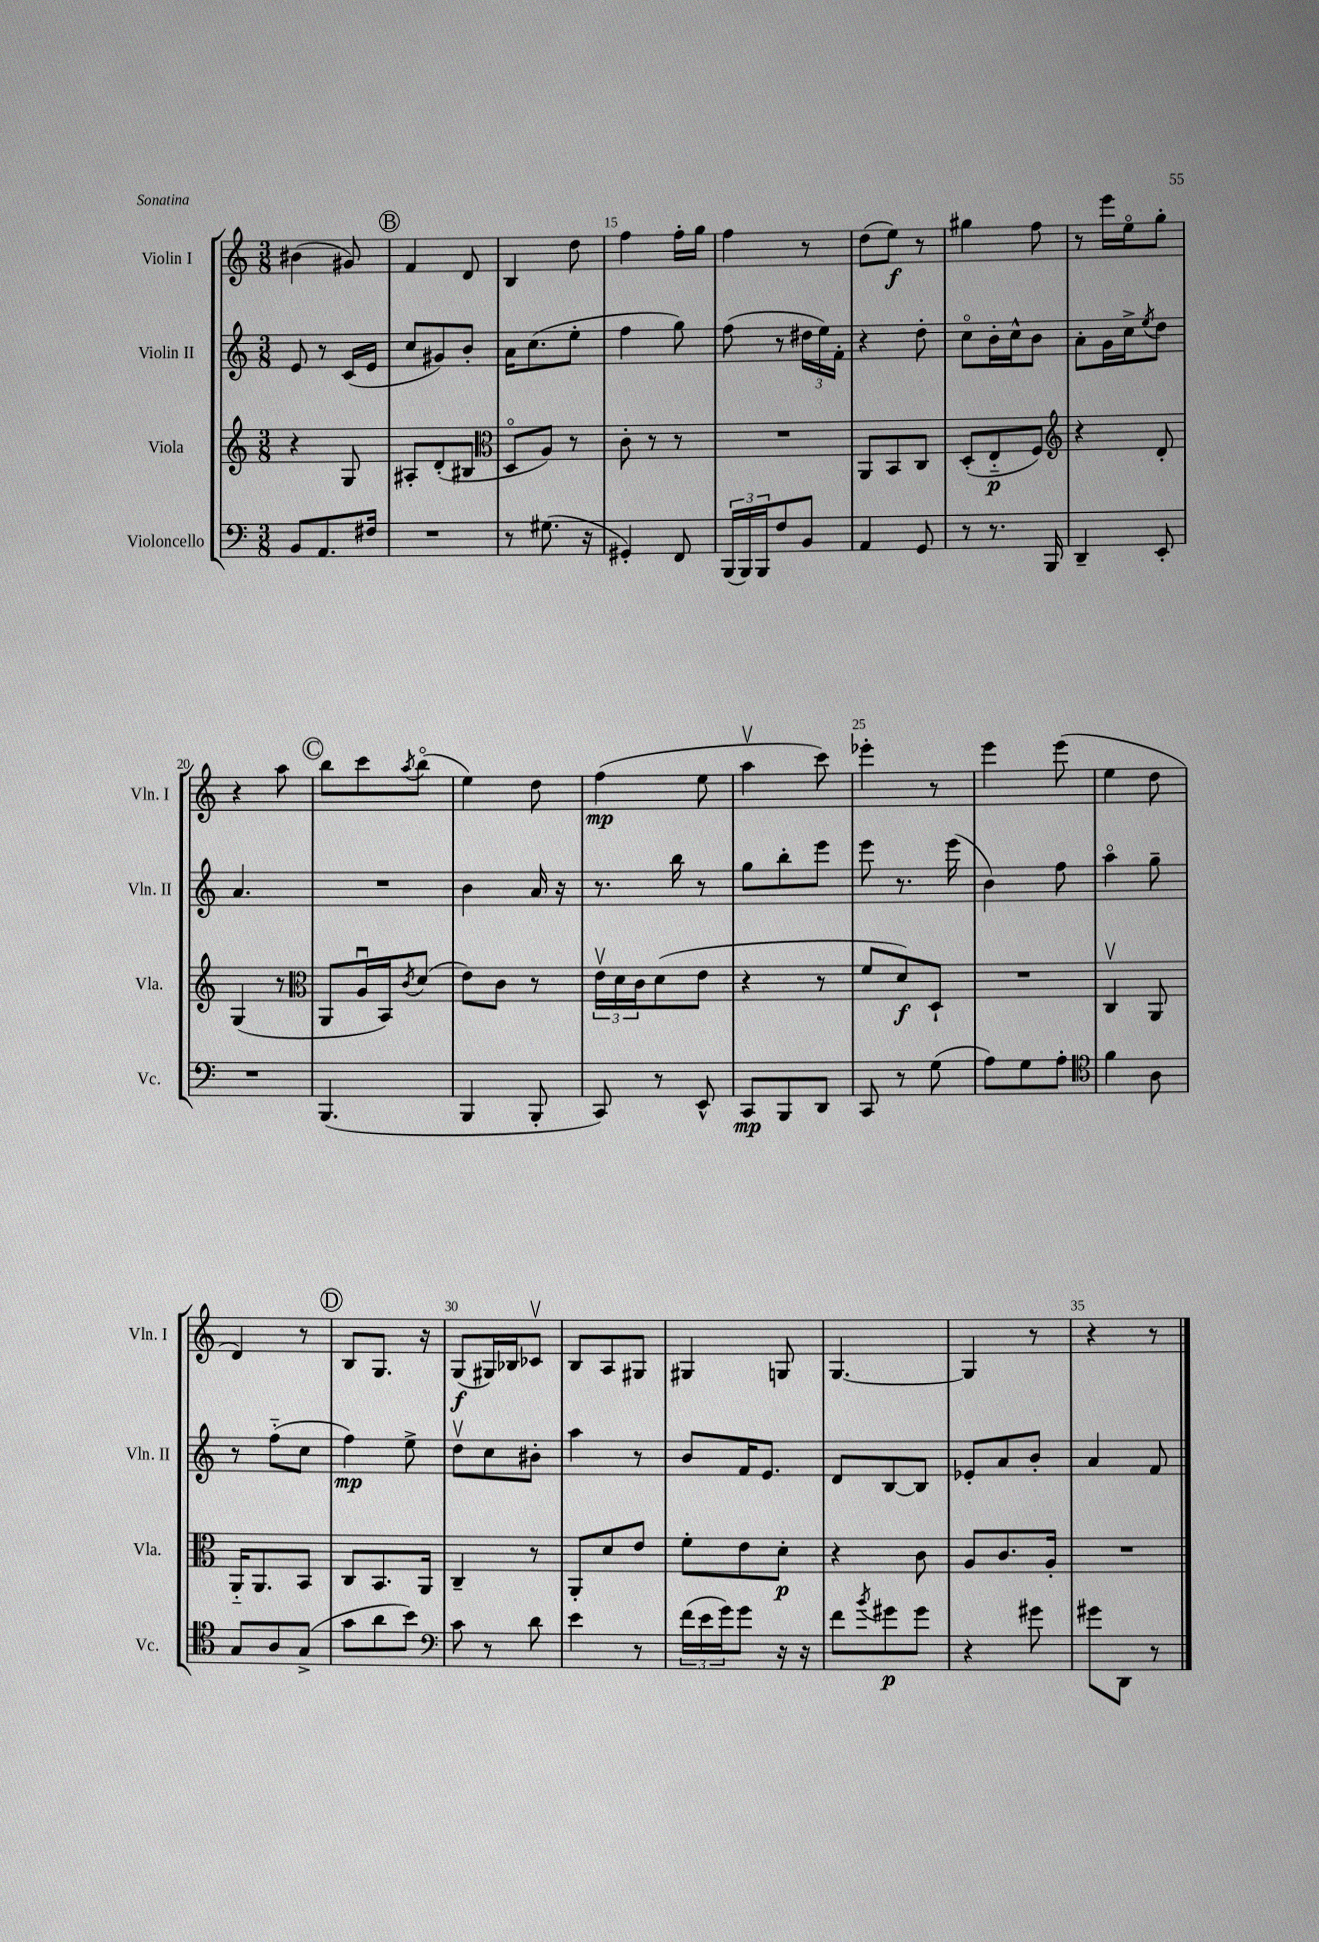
<<
\new StaffGroup <<
\new Staff = "s0" \with { instrumentName = "Violin I" shortInstrumentName = "Vln. I" } {
    \clef treble \key c \major \numericTimeSignature \time 3/8
    bis'4( gis'8) |
    \mark \markup { \circle "B" } f'4 d'8 |
    b4 d''8 |
    f''4 f''16-. g''16 |
    f''4 r8 |
    d''8( e''8\f) r8 |
    gis''4 f''8 |
    r8 e'''16 e''16\flageolet g''8-. |
    r4 a''8 |
    \mark \markup { \circle "C" } b''8 c'''8 \acciaccatura { a''8 } b''8\flageolet( |
    e''4) d''8 |
    f''4\mp( e''8 |
    a''4\upbow c'''8) |
    ees'''4-. r8 |
    e'''4 e'''8( |
    e''4 d''8 |
    d'4) r8 |
    \mark \markup { \circle "D" } b8 g8. r16 |
    g8\f( gis16) bes16 ces'8\upbow |
    b8 a8 gis8 |
    gis4 g8 |
    g4.~ |
    g4 r8 |
    r4 r8 \bar "|." |
}
\new Staff = "s1" \with { instrumentName = "Violin II" shortInstrumentName = "Vln. II" } {
    \clef treble \key c \major \numericTimeSignature \time 3/8
    e'8 r8 c'16( e'16 |
    \mark \markup { \circle "B" } c''8 gis'8) b'8-. |
    a'16 c''8.( e''8-. |
    f''4 g''8) |
    f''8( r8 \tuplet 3/2 { dis''16 e''16) f'16-. } |
    r4 d''8-. |
    c''8\flageolet b'16-. c''16-^ b'8 |
    a'8-. g'16 c''16-> \acciaccatura { e''8 } d''8 |
    a'4. |
    \mark \markup { \circle "C" } R4. |
    b'4 a'16 r16 |
    r8. b''16 r8 |
    g''8 b''8-. e'''8 |
    e'''8 r8. e'''16( |
    b'4) f''8 |
    a''4\flageolet g''8-- |
    r8 f''8-_( c''8 |
    \mark \markup { \circle "D" } f''4\mp) e''8-> |
    d''8\upbow c''8 bis'8-. |
    a''4 r8 |
    b'8 f'16 e'8. |
    d'8 b8~ b8 |
    ees'8-. a'8 b'8-. |
    a'4 f'8 \bar "|." |
}
\new Staff = "s2" \with { instrumentName = "Viola" shortInstrumentName = "Vla." } {
    \clef treble \key c \major \numericTimeSignature \time 3/8
    r4 g8 |
    \mark \markup { \circle "B" } ais8-. d'8-.( bis8 |
    \clef alto d8\flageolet a8) r8 |
    c'8-. r8 r8 |
    R4. |
    a,8 b,8 c8 |
    d8-.( e8-_\p f8) |
    \clef treble r4 d'8-. |
    g4( r8 |
    \mark \markup { \circle "C" } \clef alto a,8 a16\downbow b,16) \acciaccatura { c'8 } d'8( |
    e'8) c'8 r8 |
    \tuplet 3/2 { e'16\upbow d'16 c'16 } d'8( e'8 |
    r4 r8 |
    f'8 d'8\f) d8-! |
    R4. |
    c4\upbow a,8 |
    a,16-_ a,8. b,8 |
    \mark \markup { \circle "D" } c8 b,8. a,16 |
    c4-- r8 |
    a,8-. d'8 e'8 |
    f'8-. e'8 d'8-.\p |
    r4 c'8 |
    a8 c'8. a16-. |
    R4. \bar "|." |
}
\new Staff = "s3" \with { instrumentName = "Violoncello" shortInstrumentName = "Vc." } {
    \clef bass \key c \major \numericTimeSignature \time 3/8
    b,8 a,8. fis16 |
    \mark \markup { \circle "B" } R4. |
    r8 gis8.( r16 |
    gis,4-.) f,8 |
    \tuplet 3/2 { b,,16( b,,16) b,,16 } f8 b,8 |
    a,4 g,8 |
    r8 r8. b,,16 |
    d,4-- e,8-. |
    R4. |
    \mark \markup { \circle "C" } b,,4.( |
    b,,4 b,,8-. |
    c,8) r8 e,8-^ |
    c,8\mp b,,8 d,8 |
    c,8 r8 g8( |
    a8) g8 a8-. |
    \clef tenor f'4 a8 |
    g8 a8 g8->( |
    \mark \markup { \circle "D" } g'8 a'8 b'8) |
    \clef bass c'8 r8 d'8 |
    e'4 r8 |
    \tuplet 3/2 { f'16( e'16 g'16) } g'8 r16 r16 |
    f'8 \acciaccatura { b'8 } gis'8\p gis'8 |
    r4 gis'8 |
    gis'8 d,8 r8 \bar "|." |
}
>>
>>
\layout { \context { \Score currentBarNumber = #12 \override BarNumber.break-visibility = ##(#f #t #t) barNumberVisibility = #(every-nth-bar-number-visible 5) } }
